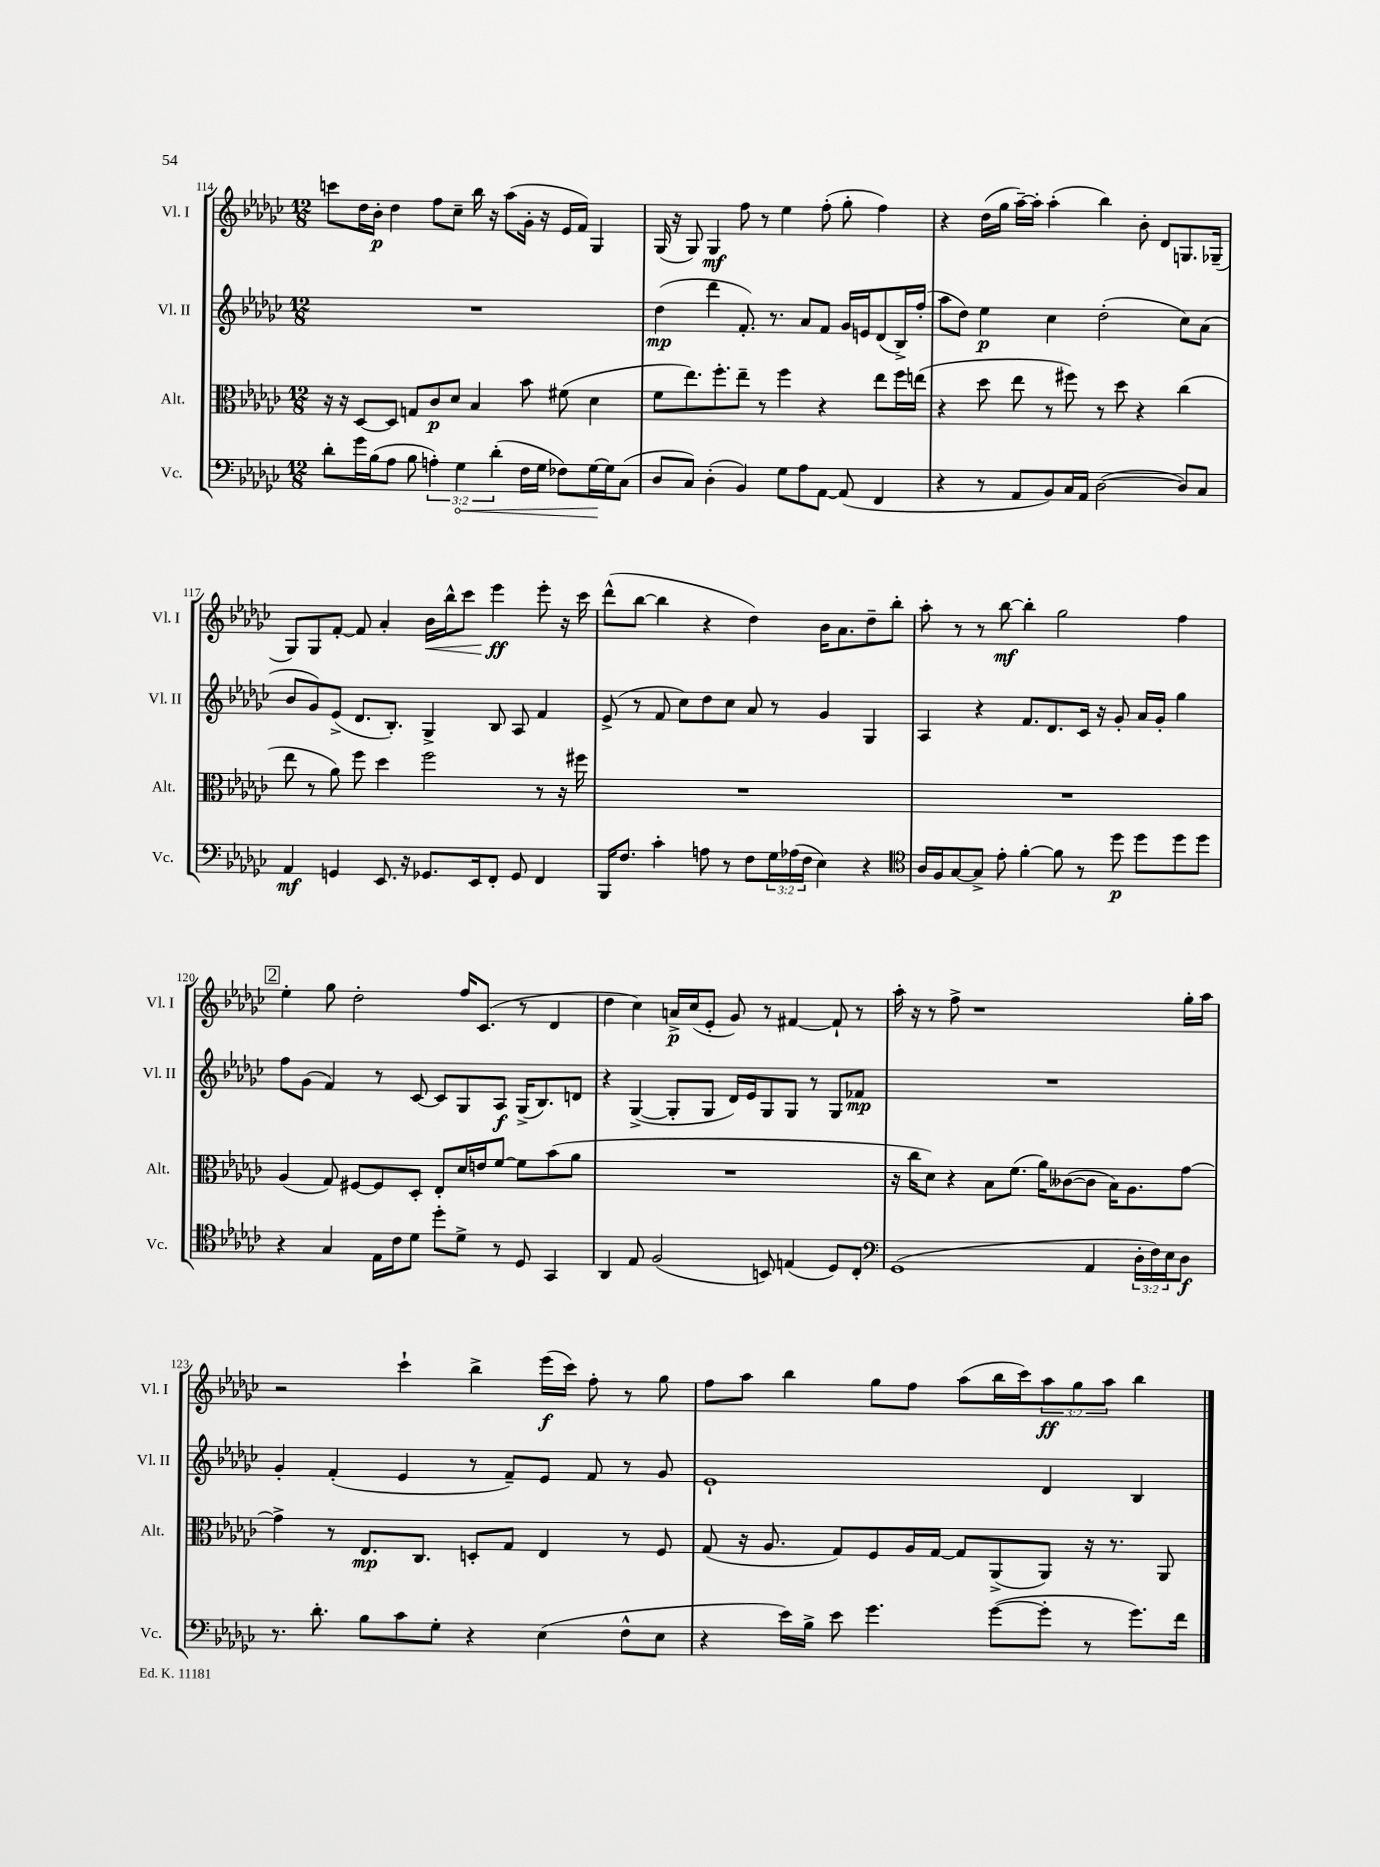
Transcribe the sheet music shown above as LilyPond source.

<<
\new StaffGroup <<
\new Staff = "s0" \with { instrumentName = "Vl. I" shortInstrumentName = "Vl. I" } {
    \clef treble \key ges \major \numericTimeSignature \time 12/8 \override Staff.TupletNumber.text = #tuplet-number::calc-fraction-text
    c'''8 des''16 bes'16-.\p des''4 f''8 ces''8-- bes''16 r16 aes''8( ges'16-. r16 ees'16 f'16) ges4 |
    ges16( r16 ges8) ges4\mf f''8 r8 ees''4 f''8-.( ges''8-. f''4) |
    r4 des''16( ges''16 aes''16~--) aes''16-. aes''4-.( bes''4) bes'8-. des'8 g8. ges16--( |
    ges8) ges8 f'8~-. f'8 aes'4-. bes'16\< bes''16-^ ces'''8 ees'''4\ff\! ees'''8-. r16 ces'''16 |
    des'''8-^( bes''8~ bes''4 r4 des''4) bes'16 aes'8. des''8-- bes''8-. |
    aes''8-. r8 r8 bes''8~\mf bes''4-. ges''2 f''4 |
    \mark \markup { \box "2" } ees''4-. ges''8 des''2-. f''16 ces'8.( r8 des'4 |
    des''4 ces''4) a'16->\p ces''16( ees'8-. ges'8) r8 fis'4~ fis'8-! r8 |
    aes''16-. r16 r8 f''8-> r1 ges''16-. aes''16 |
    r2 ces'''4-! bes''4-> ees'''16\f( ces'''16) f''8-. r8 ges''8 |
    f''8 aes''8 bes''4 ges''8 f''8 aes''8( bes''16 ces'''16) \tuplet 3/2 { aes''8\ff ges''8 aes''8 } bes''4 \bar "|." |
}
\new Staff = "s1" \with { instrumentName = "Vl. II" shortInstrumentName = "Vl. II" } {
    \clef treble \key ges \major \numericTimeSignature \time 12/8
    R1. |
    des''4\mp( des'''4 f'8.-.) r8. aes'8 f'8 ges'16 e'16 des'8( bes16->) f''16-.( |
    aes''8 des''8) ees''4\p ces''4 des''2-.( ces''8) aes'8( |
    bes'8 ges'8) ees'8->( des'8. bes8.-.) ges4-> bes8 aes8 f'4 |
    ees'8->( r8 f'8 ces''8) des''8 ces''8 aes'8 r8 ges'4 ges4 |
    aes4 r4 f'8. des'8. ces'16 r16 ges'8-. aes'16 ges'16-. ges''4 |
    \mark \markup { \box "2" } f''8 ges'8( f'4) r8 ces'8~ ces'8 ges8 aes8\f ges16->( bes8.) d'8 |
    r4 ges4~->( ges8-. ges8 des'16) ees'16 ges8 ges8 r8 ges8 fes'8\mp |
    R1. |
    ges'4-. f'4-.( ees'4 r8 f'8--) ees'8 f'8 r8 ges'8 |
    ees'1-! des'4 bes4 \bar "|." |
}
\new Staff = "s2" \with { instrumentName = "Alt." shortInstrumentName = "Alt." } {
    \clef alto \key ges \major \numericTimeSignature \time 12/8
    r16 r16 des8~ des8 g8 ces'8\p des'8 bes4 bes'8 fis'8( des'4 |
    f'8 ees''8.) f''8.-. ees''8-- r8 f''4 r4 ees''8 f''16 e''16( |
    r4 des''8 ees''8 r8 fis''8) r8 des''8 r4 ces''4( |
    ees''8 r8 aes'8) f''8 des''4 f''2 r8 r16 fis''16 |
    R1. |
    R1. |
    \mark \markup { \box "2" } aes4( ges8) fis8~ fis8 des8-. ees8-. des'16 e'16 f'8~ f'8 bes'8( aes'8 |
    R1. |
    r16 ces''16 des'8) r4 bes8 f'8.( aes'16) ceses'8~( ceses'8 bes16) aes8. ges'8~ |
    ges'4-> r8 ees8.\mp ces8. d8-. ges8 ees4 r8 f8 |
    ges8( r16 aes8. ges8) f8 aes16 ges16~ ges8 aes,8->( aes,8) r16 r8. aes,8 \bar "|." |
}
\new Staff = "s3" \with { instrumentName = "Vc." shortInstrumentName = "Vc." } {
    \clef bass \key ges \major \numericTimeSignature \time 12/8 \override Staff.TupletNumber.text = #tuplet-number::calc-fraction-text
    des'8-. ges'16 bes16( aes8 bes8 \tuplet 3/2 { a4-.) \once \override Hairpin.circled-tip = ##t ges4\< des'4-.( } f16 ges16 fes8) ges16~\! ges16 ces8( |
    des8 ces8) des4-.( bes,4) ges8 aes8 aes,8~ aes,8( f,4 |
    r4 r8 aes,8 bes,8) ces16 aes,16 des2~( des8) ces8 |
    aes,4\mf g,4 ees,8. r16 ges,8. ees,16 f,8-. ges,8 f,4 |
    bes,,16 f8. ces'4-. a8 r8 f8 \tuplet 3/2 { ges16 aes16( f16 } ees4) r4 |
    \clef tenor aes16 f16 ges8~ ges8-> ees'8-. f'4~-. f'8 r8 des''8\p des''8 des''8 des''8 |
    \mark \markup { \box "2" } r4 ges4 ees16 ces'16 des'8 des''8-. des'8-> r8 des8 ges,4 |
    aes,4 ees8 f2( b,8) e4( des8) ces8-. |
    \clef bass ges,1( aes,4 \tuplet 3/2 { des16-. f16) ees16 } des8\f |
    r8. des'8.-. bes8 ces'8 ges8-. r4 ees4( f8-^ ees8 |
    r4 ees'16) bes16-> ees'8 ges'4. ges'8~( ges'8-. r8 ges'8.) f'16 \bar "|." |
}
>>
>>
\layout { \context { \Score currentBarNumber = #114 } }
